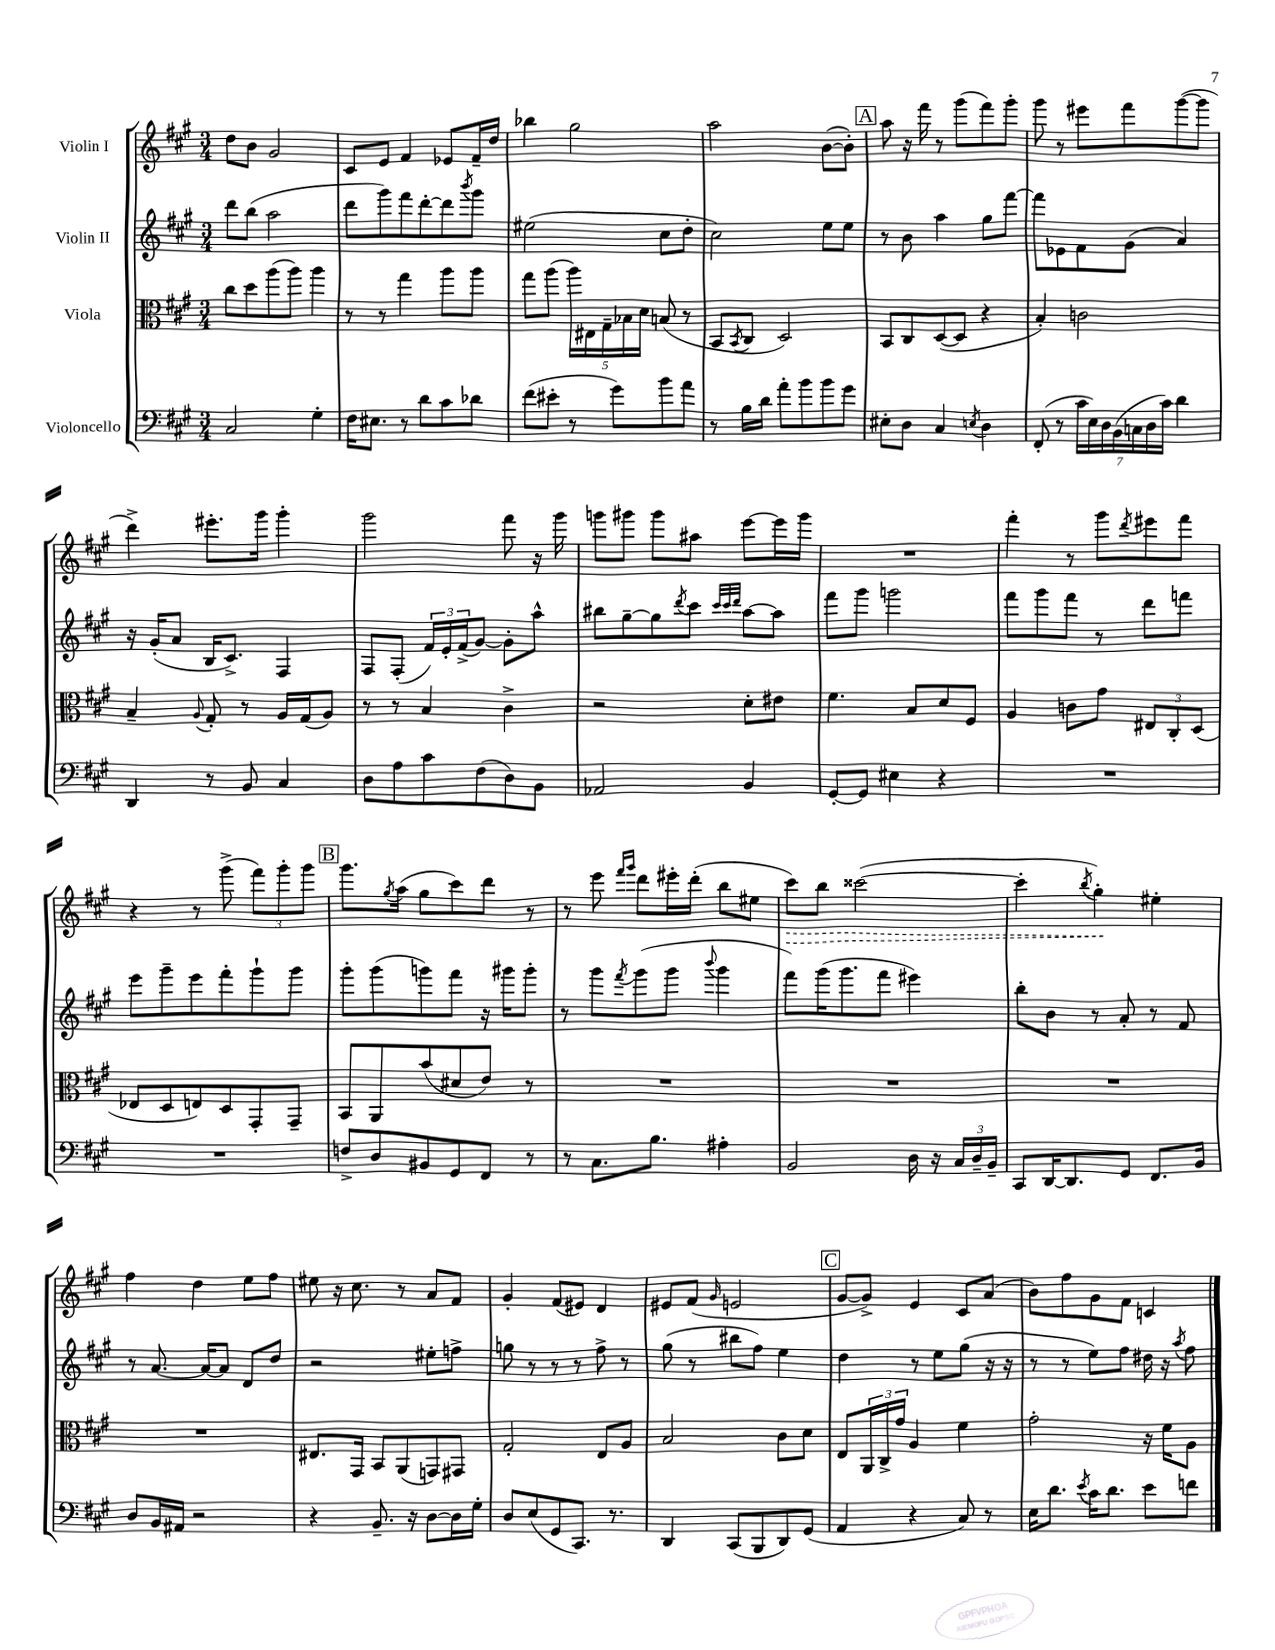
<<
\new StaffGroup <<
\new Staff = "s0" \with { instrumentName = "Violin I" } {
    \clef treble \key a \major \numericTimeSignature \time 3/4
    d''8 b'8 gis'2 |
    cis'8 e'8 fis'4 ees'8 fis'16-- d''16 |
    bes''4 gis''2 |
    a''2 b'8~( b'8-.) |
    \mark \markup { \box "A" } a''8 r16 fis'''16 r8 gis'''8( fis'''8) gis'''8-. |
    gis'''8 r8 eis'''8 fis'''8 gis'''8~( gis'''8 |
    d'''4->) eis'''8.-. gis'''16 gis'''4-. |
    gis'''2 fis'''8 r16 gis'''16 |
    g'''8 gis'''8 gis'''8 ais''8 e'''8~ e'''16 gis'''16 |
    R2. |
    fis'''4-. r8 gis'''8 \acciaccatura { d'''8 } eis'''8 fis'''8 |
    r4 r8 gis'''8->( \tuplet 3/2 { fis'''8) gis'''8-. gis'''8 } |
    \mark \markup { \box "B" } gis'''8. \acciaccatura { gis''8 } a''16( gis''8 cis'''8) d'''8 r8 |
    r8 e'''8 \grace { fis'''16 gis'''16 } d'''8 eis'''16-. d'''16-.( b''8 eis''8 |
    \once \override Hairpin.style = #'dashed-line cis'''8\>) b''8 cisis'''2~( |
    cisis'''4-. \acciaccatura { b''8 } gis''4-.\!) eis''4-. |
    fis''4 d''4 e''8 fis''8 |
    eis''8 r16 cis''8. r8 a'8 fis'8 |
    gis'4-. fis'8( eis'8) d'4 |
    eis'8 fis'8( \grace { gis'16 } e'2 |
    \mark \markup { \box "C" } gis'8~ gis'8->) e'4 cis'8 a'8( |
    b'8) fis''8 gis'8 fis'8 c'4 \bar "|." |
}
\new Staff = "s1" \with { instrumentName = "Violin II" } {
    \clef treble \key a \major \numericTimeSignature \time 3/4
    d'''8 b''8( a''2 |
    d'''8 gis'''8) fis'''8 d'''8~-. d'''8 \acciaccatura { b'''8 } gis'''8 |
    eis''2( cis''8 d''8-. |
    cis''2) e''8 e''8 |
    \mark \markup { \box "A" } r8 b'8 a''4 gis''8 fis'''8~ |
    fis'''8 ees'8 fis'8 gis'8( a'4) |
    r16 gis'16-.( a'8 b16 cis'8.->) fis4 |
    fis8 fis8-.( \tuplet 3/2 { fis'16) e'16-. fis'16->( } gis'8~) gis'8-. a''8-^ |
    bis''8 gis''8~-- gis''8 \acciaccatura { d'''8 } cis'''8 \grace { cis'''32 cis'''32 d'''32 } a''8~ a''8 |
    fis'''8 gis'''8 g'''2 |
    fis'''8 gis'''8 fis'''8 r8 d'''8 f'''8 |
    e'''8 gis'''8-- e'''8 fis'''8-. gis'''8-! gis'''8 |
    \mark \markup { \box "B" } gis'''8-. gis'''8( g'''8) fis'''8 r16 gis'''16 gis'''8-. |
    r8 gis'''8 \acciaccatura { fis'''8 } gis'''8( gis'''8 \appoggiatura { b'''8 } gis'''4 |
    fis'''8) gis'''16( gis'''8. fis'''8 eis'''4) |
    b''8-. b'8 r8 a'8-. r8 fis'8 |
    r8 a'8.~ a'16~ a'8 d'8 d''8 |
    r2 eis''8-. f''8-> |
    g''8 r8 r8 r8 fis''8-> r8 |
    gis''8( r8 bis''8 fis''8) e''4 |
    \mark \markup { \box "C" } d''4 r8 e''8 gis''8( r16 r16 |
    r8 r8 e''8) fis''8 dis''16 r16 \acciaccatura { a''8 } fis''8 \bar "|." |
}
\new Staff = "s2" \with { instrumentName = "Viola" } {
    \clef alto \key a \major \numericTimeSignature \time 3/4
    cis''8 d''8 a''8( a''8) a''4 |
    r8 r8 gis''4 a''8 a''8 |
    gis''8 a''8( \tuplet 5/4 { a''16) eis16 gis16-- bes16 d'16 } b8( r8 |
    b,8 \acciaccatura { b,8 } cis8 d2) |
    \mark \markup { \box "A" } b,8 cis8 d8~( d8 r4 |
    b4-.) c'2 |
    b4-- \appoggiatura { a8 } gis8-. r8 a16 gis16( a8) |
    r8 r8 b4 cis'4-> |
    r2 d'8-. eis'8 |
    fis'4. b8 d'8 fis8 |
    a4 c'8 gis'8 \tuplet 3/2 { eis8 cis8-. d8( } |
    ees8 d8 e8) d8 gis,8-. gis,8-- |
    \mark \markup { \box "B" } b,8 a,8 b'8( dis'8 e'8) r8 |
    R2. |
    R2. |
    R2. |
    R2. |
    eis8. gis,16 b,8 a,8( g,8) gis,8 |
    gis2-. e8 a8 |
    b2 cis'8 d'8 |
    \mark \markup { \box "C" } e8 \tuplet 3/2 { a,16 cis16-> gis'16 } a4 fis'4 |
    gis'2-. r16 fis'16 a8 \bar "|." |
}
\new Staff = "s3" \with { instrumentName = "Violoncello" } {
    \clef bass \key a \major \numericTimeSignature \time 3/4
    cis2 gis4-. |
    fis16 eis8. r8 d'8 cis'8 des'8 |
    fis'8( eis'8-. r8 gis'8) b'8 a'8 |
    r8 b16 d'16 a'8-. b'8 b'8 gis'8 |
    \mark \markup { \box "A" } eis8-. d8 cis4 \acciaccatura { e8 } d4 |
    fis,8-.( r8 \tuplet 7/4 { cis'16 e16) d16 b,16( c16 d16 cis'16) } d'4 |
    d,4 r8 b,8 cis4 |
    d8 a8 cis'8 fis8( d8) b,8 |
    aes,2 b,4 |
    gis,8~-. gis,8 eis4 r4 |
    R2. |
    R2. |
    \mark \markup { \box "B" } f8-> d8 bis,8 gis,8 fis,8 r8 |
    r8 cis8. b8. ais4-. |
    b,2 d16 r16 \tuplet 3/2 { cis16 d16-- b,16-- } |
    cis,8 d,16~ d,8. gis,8 fis,8. b,16 |
    d8 b,16 ais,16 r2 |
    r4 b,8.-- r16 d8~ d16 gis16-. |
    d8 e8( gis,8 cis,8.) r8. |
    d,4 cis,8( b,,8 d,8) gis,8( |
    \mark \markup { \box "C" } a,4 r4 cis8) r8 |
    e16 d'8. \acciaccatura { e'8 } cis'16 d'8. e'8 f'8 \bar "|." |
}
>>
>>
\layout { \context { \Score \remove "Bar_number_engraver" } }
